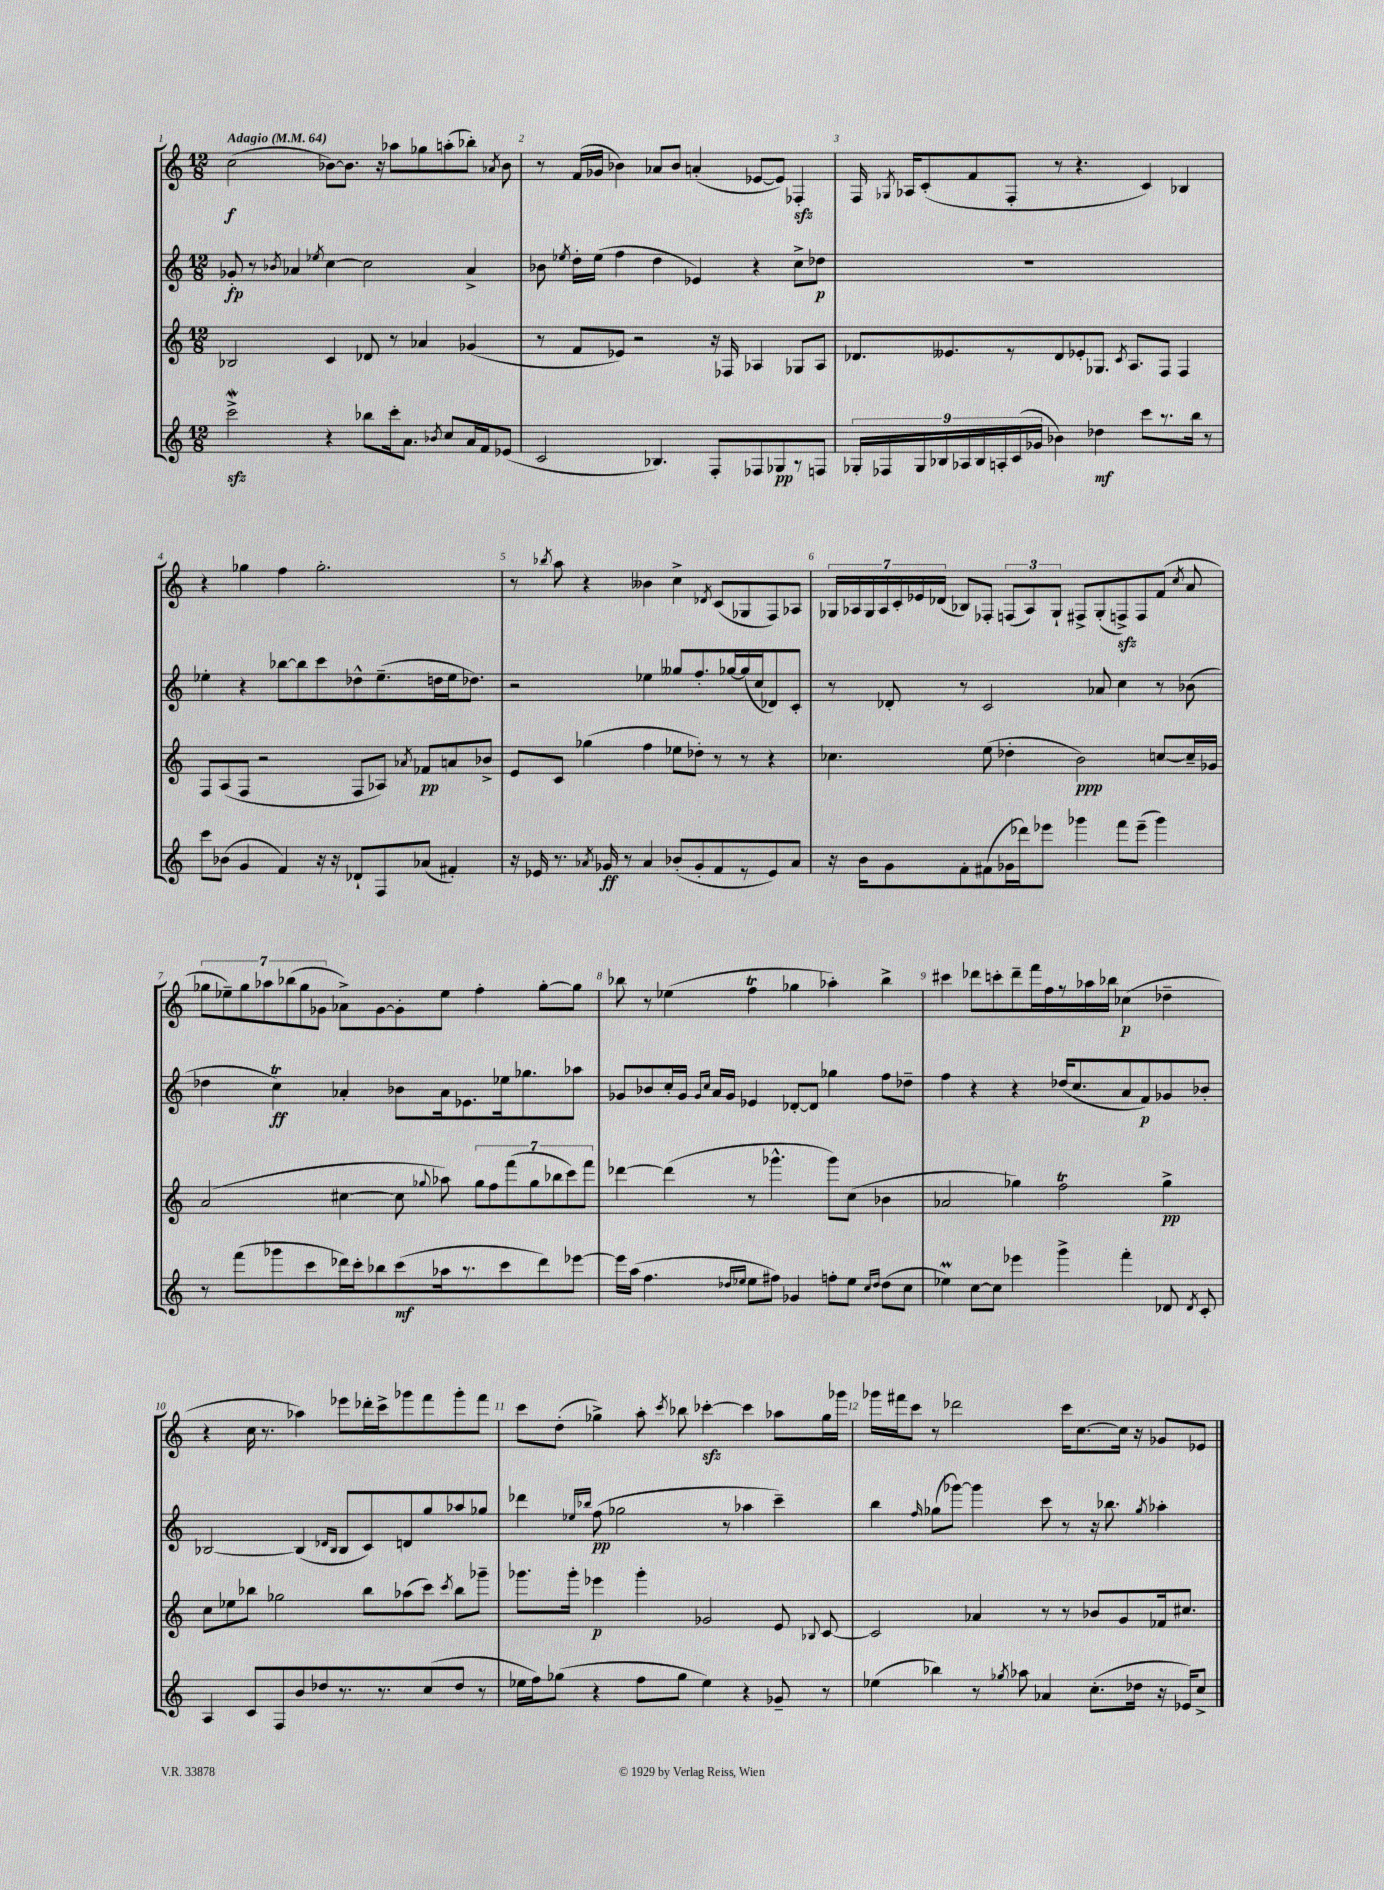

**kern	**kern	**kern	**kern
*staff4	*staff3	*staff2	*staff1
*clefG2	*clefG2	*clefG2	*clefG2
*k[]	*k[]	*k[]	*k[]
*M12/8	*M12/8	*M12/8	*M12/8
*MM64	*MM64	*MM64	*MM64
2ccc^	2B-	8g-'	(2cc
.	.	8r	.
.	.	8qb-	.
.	.	4a-	.
.	.	8qee-	.
4r	4c	[4cc	[8b-)
.	.	.	8.b-]
8bb-	8d-	2cc]	.
.	.	.	16r
16ccc'	8r	.	8aa-
8.a	.	.	.
.	4a-	.	8gg-
8qb-	.	.	.
8cc	.	.	(8aa'
16a	(4g-	4a-^	8bb-')
16f	.	.	.
.	.	.	8qa-
(8e-	.	.	8b-
=	=	=	=
2c	8r	8b-	8r
.	.	8qee-	.
.	8f	16dd'	(16f
.	.	(16ee-	16g-
.	8e-)	4ff	4b-)
.	2r	.	.
4.B-)	.	4dd	8a-
.	.	.	8b-
.	.	4e-)	(4a'
8F'	16r	.	.
.	16F-	.	.
8F-	4A-	4r	[8e-
8G-	.	.	8e-])
8r	8G-	8cc^	4F-'
8F	8A-	8dd-	.
=	=	=	=
18G-'	8.d-	1.r	16F
18F-	.	.	.
.	.	.	8qG-
.	.	.	16A-
18G-	.	.	.
.	.	.	(8c'
18B-	.	.	.
.	8.e--	.	.
18A-	.	.	.
.	.	.	8f
18B-	.	.	.
18A'	.	.	.
.	8r	.	8F'
(18c	.	.	.
18g-	.	.	.
4b-)	8d-	.	8r
.	8e-'	.	4.r
4dd-	8.G-	.	.
.	8qc	.	.
.	8.A	.	.
8ccc	.	.	4c)
8.r	8F	.	.
.	4F	.	4B-
16bb	.	.	.
8r	.	.	.
=	=	=	=
8ccc	8F	4ee-'	4r
(8b-	(8A	.	.
4g	8F	4r	4gg-
.	2r	.	.
4f)	.	[8bb-	4ff
.	.	8bb-]	.
16r	.	8ccc	2.gg-'
16r	.	.	.
8d-`	8F	8dd-^^	.
8F	8A-)	(8.ee-~	.
.	8qa-	.	.
(8a-	8f-	.	.
.	.	16dd	.
4f#')	8a	16ee-	.
.	.	8.dd-)	.
.	8b-^	.	.
=	=	=	=
16r	8e	2r	8r
16e-	.	.	.
.	.	.	8qbb-
8.r	8c	.	8aa
.	(4gg-	.	4r
8qa-	.	.	.
16g-	.	.	.
8r	.	.	.
4a-	4ff	4ee-	4b--
(8b-'	8ee-	8gg--	4cc^
8g-'	8dd-')	8.ff'	.
.	.	.	8qd-
8f	8r	.	(8c
.	.	[16gg-	.
8r	8r	(16gg-]	8G-
.	.	16cc	.
8e-)	4r	8d-)	8F)
8a-	.	8c'	8A-
=	=	=	=
16r	4.cc-	8r	28G-
.	.	.	28A-
16b	.	.	.
.	.	.	28G-
.	.	.	28A-
8g	.	8d-'	.
.	.	.	28c'
.	.	.	28e-
.	.	.	(28d-
8f'	.	8r	8B-)
(8f#	(8ee	2c	8F-'
16g-	4dd-'	.	(12F
16ddd-)	.	.	.
.	.	.	12A-)
8eee-	.	.	.
.	.	.	12G-`
4ggg-	2b)	.	8F#^
.	.	8a-	(8G-'
8fff	.	4cc	8F^)
(8eee-~	.	.	8F
4ggg-)	[8cc	8r	(8f
.	.	.	8qcc
.	16cc~]	(8b-	8a
.	16g-	.	.
=	=	=	=
8r	(2a	4dd-	14gg-
.	.	.	14ee-~)
(8fff	.	.	.
.	.	.	14gg-
.	.	.	14aa-
8ggg-	.	4cc)	.
.	.	.	(14bb-
.	.	.	14gg-
8ccc	.	.	.
.	.	.	14g-
16ddd-)	[4cc#	4a-'	8a-^)
16ccc'	.	.	.
8bb-	.	.	[8g-
(8ccc	8cc#]	8b-	8g-']
.	8qqgg-	.	.
16aa-	8aa-)	16a-	8ee-
8.r	.	8.e-	.
.	14gg-	.	4ff'
.	14ff	.	.
8ccc	.	16ee-	.
.	(14fff	.	.
.	.	8.gg-	.
.	14gg-	.	.
8ddd-)	.	.	[8gg-'
.	14bb-	.	.
.	14ccc)	.	.
[8eee-	.	8aa-	8gg-]
.	14fff	.	.
=	=	=	=
16eee-]	[4ddd-	8g-	8bb-
(16aa	.	.	.
4.ff	.	8b-	8r
.	(4ddd-]	16cc'	(4ee-
.	.	16g-	.
.	.	16qqg-	.
.	.	16qqcc	.
.	.	16a	.
.	.	16g-	.
16qqdd-	.	.	.
16qqee-	.	.	.
8ee-	8r	4e-	4ff
8ff#)	4.ggg-^^	.	.
4g-	.	[8d-'	4gg-
.	.	8d-]	.
8ff'	8ggg-)	4gg-	4aa-')
8ee-	(8cc	.	.
16qqcc	.	.	.
16qqdd-	.	.	.
(8dd-	4b-	8ff	4bb-^
8cc	.	8dd-~	.
=	=	=	=
4ee-)	2a-	4ff	4ccc#
[8cc	.	4r	8ddd-
8cc]	.	.	8ccc'
4eee-	4gg-)	4r	8ddd-~
.	.	.	16fff
.	.	.	16ff
4ggg^	2ff	(16dd-	8r
.	.	8.cc	.
.	.	.	16aa-
.	.	.	16bb-
4fff'	.	8a	(4cc-
.	.	8f)	.
8d-	4gg-^	8g-	4dd-~
8qd-	.	.	.
8c'	.	8b-'	.
=	=	=	=
4A	8cc	[2B-	4r
.	8ee-	.	.
8c	8bb-	.	16cc
.	.	.	8.r
8F	2gg-	.	.
8b	.	(4B-]	4aa-)
8dd-	.	.	.
.	.	16qqd-	.
.	.	16qqB-	.
8.r	.	8B-	8eee-
.	8bb-	8c)	16ddd-'
8.r	.	.	16ccc^
.	(8aa-	8d	8ggg-
(8cc	8ccc)	8gg	8fff
.	8qccc	.	.
8dd-	8bb-	8aa-	8ggg-'
8r	8ggg-~	8gg-	8fff
=	=	=	=
16ee-	8.ggg-	4ddd-	8ccc
16ff)	.	.	.
(8gg-	.	.	(8dd'
.	16ggg-'	.	.
.	.	16qqee-	.
.	.	16qqbb-	.
4r	4eee-	(8ff	4gg-^)
.	.	2gg-	.
8ff	4ggg-'	.	8aa'
.	.	.	8qccc
8gg-	.	.	8bb-
4ee-)	2g-	.	[4ccc-'
.	.	8r	.
4r	.	4aa-	4ccc-]
8g-~	8e	4ccc~)	8aa-
.	8qqB-	.	.
8r	[8c	.	16gg-
.	.	.	16ggg-
=	=	=	=
(4ee-	2c]	4bb	16ggg-
.	.	.	16fff#
.	.	.	8ccc
.	.	16qqff	.
4bb-)	.	(8gg-	8r
.	.	[8ggg-)	2ddd-
8r	4a-	4ggg-]	.
8qgg-	.	.	.
8aa-	.	.	.
4a-	8r	8ccc	.
.	8r	8r	16ccc
.	.	.	[8.cc
(8.cc'	8b-	16r	.
.	.	8.bb-	.
.	8g	.	16cc]
16dd-	.	.	16r
.	.	8qgg-	.
16r	16f-	4aa-'	8g-
16e-)	8.cc#	.	.
8cc^	.	.	8e-
==	==	==	==
*-	*-	*-	*-
